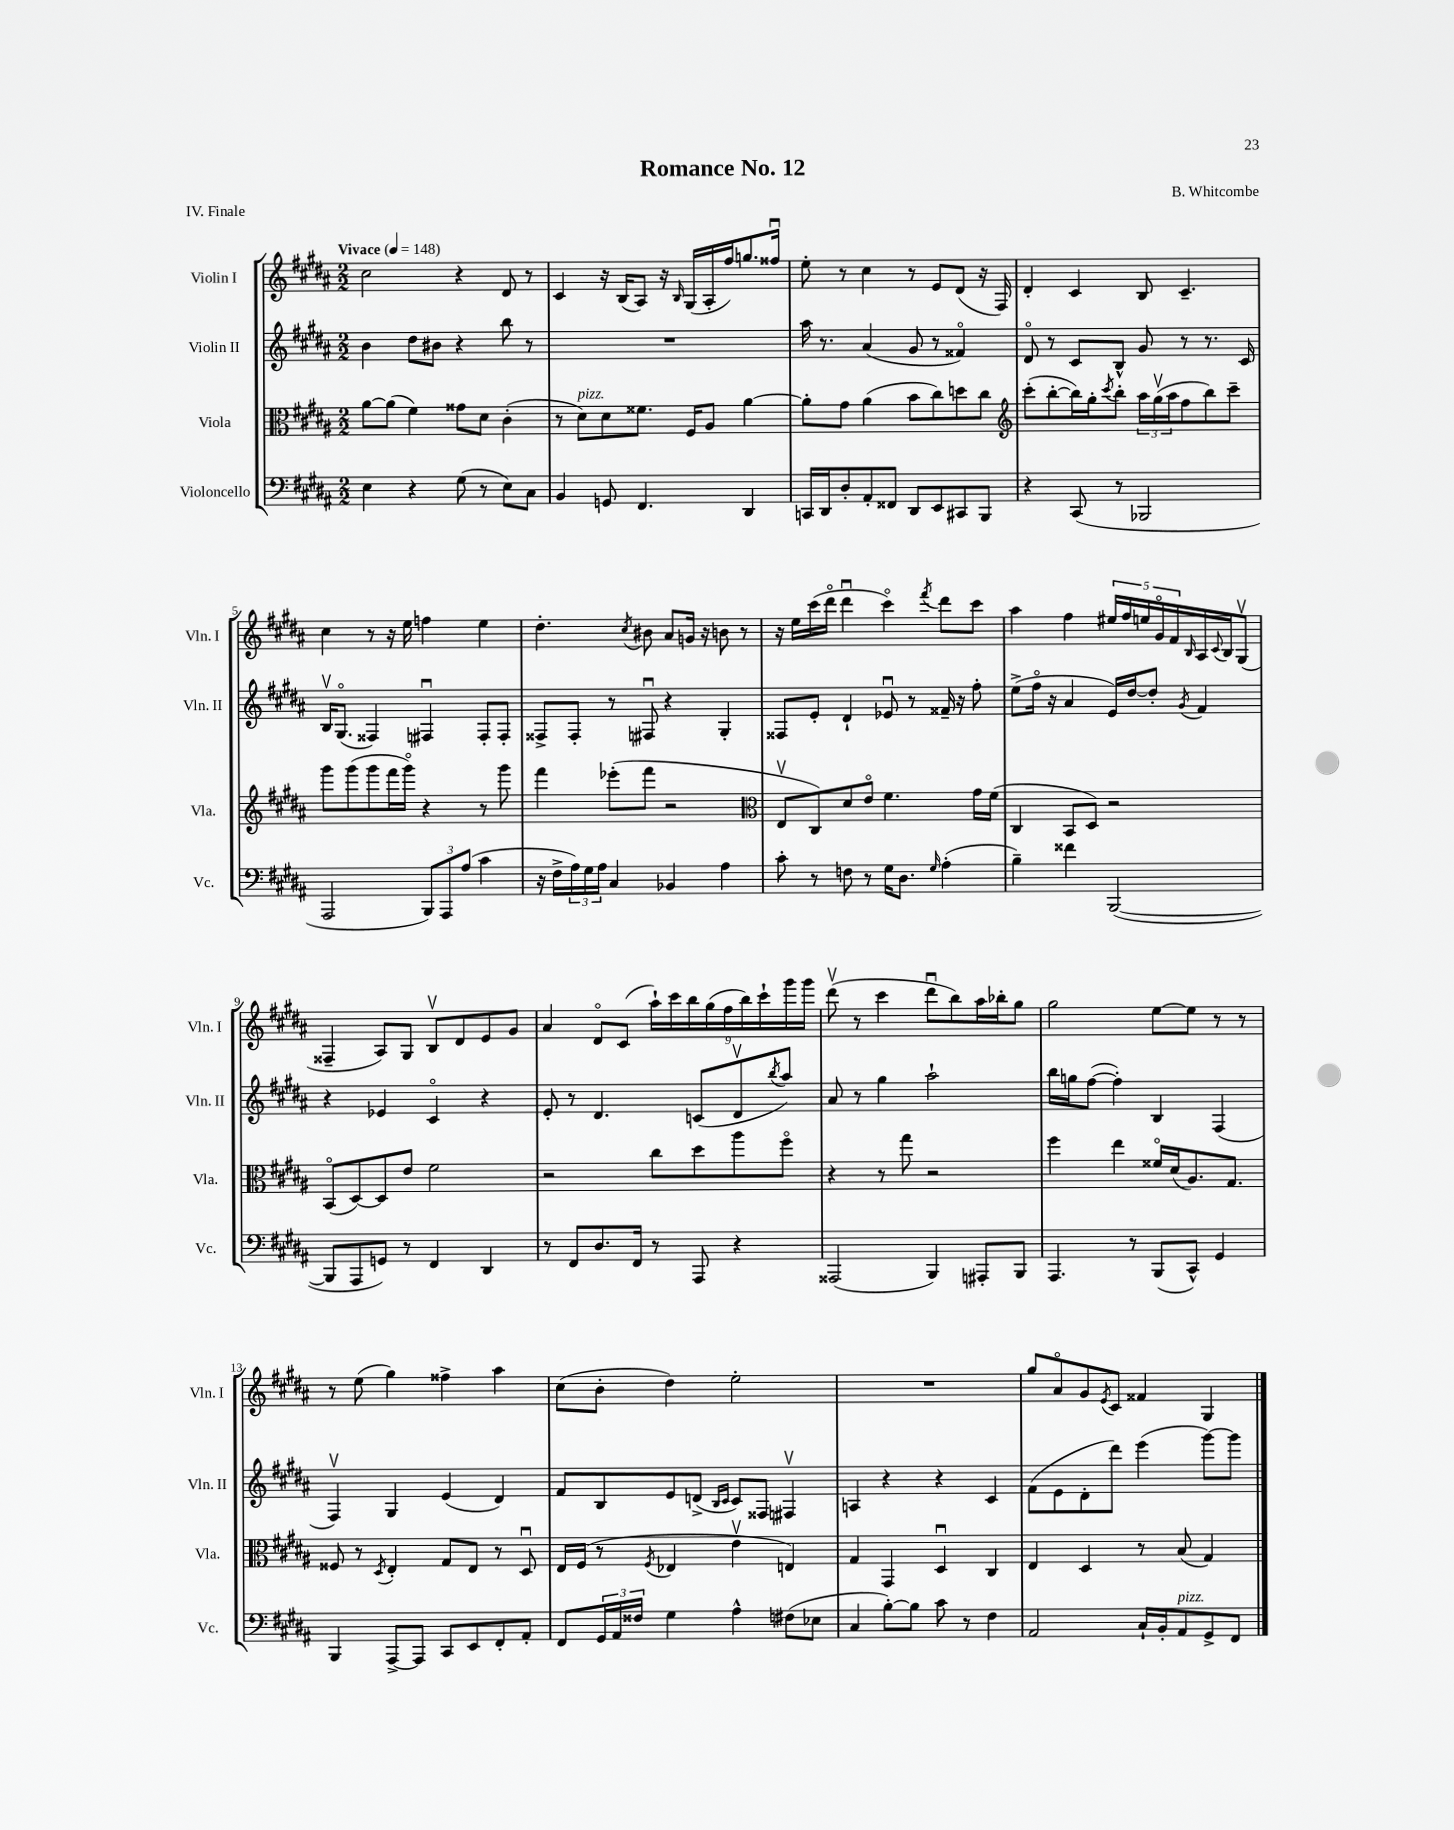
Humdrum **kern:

**kern	**kern	**kern	**kern
*staff4	*staff3	*staff2	*staff1
*clefF4	*clefC3	*clefG2	*clefG2
*k[f#c#g#d#a#]	*k[f#c#g#d#a#]	*k[f#c#g#d#a#]	*k[f#c#g#d#a#]
*M2/2	*M2/2	*M2/2	*M2/2
*MM148	*MM148	*MM148	*MM148
4E	[8a#	4b	2cc#
.	(8a#]	.	.
4r	4f#)	8dd#	.
.	.	8b#	.
(8G#	8g##	4r	4r
8r	8d#	.	.
8E)	(4c#'	8bb	8d#
8C#	.	8r	8r
=	=	=	=
4BB	8r	1r	4c#
.	8d#)	.	.
8GG	8d#	.	16r
.	.	.	(16B
4.FF#	8.f##	.	8A#)
.	.	.	16r
.	.	.	16qqB
.	16F#	.	(16G#
.	8A#	.	16A#'
.	.	.	16ff#)
4DD#	[4a#	.	8.gg
.	.	.	16ff##u
=	=	=	=
16CC	8a#']	16aa#	8ee'
16DD#	.	8.r	.
8D#'	8g#	.	8r
8AA#'	(4a#	(4a#	4cc#
8FF##	.	.	.
8DD#	8b	8g#	8r
8EE	8cc#)	8r	8e
8CC#	8dd	4f##o)	(8d#
8BBB	8cc#	.	16r
.	.	.	16F#)
=	=	=	=
*	*clefG2	*	*
4r	(8ccc#'	8d#o	4d#'
.	[8bb'	8r	.
(8CC#	16bb])	8c#	4c#
.	16gg#'	.	.
.	8qccc#	.	.
8r	8bb'	8B^^	.
2BBB-	24aa#	8g#	8B
.	(24gg#v	.	.
.	24aa#	.	.
.	8ff#	8r	4.c#~
.	8bb)	8.r	.
.	8ccc#~	.	.
.	.	16c#	.
=	=	=	=
2AAA#	8ggg#	16Bv	4cc#
.	.	(8.G#o	.
.	(8ggg#	.	.
.	8ggg#	4F##)	8r
.	16fff#	.	16r
.	16ggg#o)	.	16ee
12BBB)	4r	4F#u	4ff
12AAA#	.	.	.
(12A#	.	.	.
4c#	8r	8F#'	4ee
.	8ggg#	8F#'	.
=	=	=	=
16r	4fff#	8F##^	4.dd#'
16F#^	.	.	.
24A#)	.	8F##'	.
24G#	.	.	.
24A#	.	.	.
4C#	(8eee-'	8r	.
.	.	.	8qcc#
.	8fff#	8F#u	8b#
4BB-	2r	4r	8a#
.	.	.	16g
.	.	.	16r
4A#	.	4G#'	8b
.	.	.	8r
=	=	=	=
*	*clefC3	*	*
8c#'	8Ev	8F##	16r
.	.	.	16ee
8r	8C#)	8e'	(16ccc#
.	.	.	16ddd#o
8F	8d#	4d#`	4ddd#u
8r	8eo	.	.
16G#	4.f#	8e-u	4ccc#o)
8.D#	.	.	.
.	.	8r	.
16qqG#	.	.	8qfff#
(4A#'	.	16f##~	8ddd#
.	.	16r	.
.	16g#	8ff#'	8ccc#
.	(16f#	.	.
=	=	=	=
4B~)	4C#	(8ee^	4aa#
.	.	16ff#o	.
.	.	16r	.
4f##	8BB	4a#	4ff#
.	8D#)	.	.
([2BBB	2r	16e)	20ee#
.	.	.	20ff#
.	.	[16dd#	.
.	.	.	20ee
.	.	8dd#']	.
.	.	.	20g#o
.	.	.	20f#
.	.	8qg#	16qqB
.	.	4f#	16A#
.	.	.	8qqc#
.	.	.	16B
.	.	.	(8G#v
=	=	=	=
8BBB]	(8BBo	4r	4F##~
8AAA#	[8D#)	.	.
8GG)	8D#]	4e-	8A#)
8r	8e	.	8G#
4FF#	2f#	4c#o	8Bv
.	.	.	8d#
4DD#	.	4r	8e
.	.	.	8g#
=	=	=	=
8r	2r	8e'	4a#
8FF#	.	8r	.
8.D#	.	4.d#	8d#o
.	.	.	(8c#
16FF#	.	.	.
8r	8cc#	.	18aa#`)
.	.	.	18ccc#
.	.	.	18bb
8AAA#	8dd#	(8c	.
.	.	.	(18gg#
.	.	.	18ff#
4r	8aa#	8d#v	.
.	.	.	18bb)
.	.	.	18ccc#`
.	.	8qbb	.
.	8ff#o	8aa#)	.
.	.	.	18ggg#
.	.	.	18ggg#
=	=	=	=
(2AAA##	4r	8a#	(8ddd#v
.	.	8r	8r
.	8r	4gg#	4ccc#
.	8gg#	.	.
4BBB)	2r	2aa#`	8ddd#u
.	.	.	8bb)
8AAA#'	.	.	16aa#
.	.	.	16bb-'
8BBB	.	.	8gg#
=	=	=	=
4.AAA#	4ff#	16bb	2gg#
.	.	16gg	.
.	.	([8ff#	.
.	4ee	4ff#'])	.
8r	.	.	.
(8BBB	16f##o	4B	[8ee
.	(16d#	.	.
8CC#^^)	8.A#)	.	8ee]
4GG#	.	(4F#	8r
.	8.G#	.	.
.	.	.	8r
=	=	=	=
4BBB	8F##	4F#v)	8r
.	8r	.	(8ee
.	8qD#	.	.
[8AAA#^	4E'	4G#	4gg#)
8AAA#]	.	.	.
8CC#	8G#	(4e	4ff##^
8EE	8E	.	.
8FF#'	8r	4d#)	4aa#
8AA#'	8D#u	.	.
=	=	=	=
8FF#	16E	8f#	(8cc#
.	(16F#	.	.
24GG#	8r	8B	8b'
24AA#	.	.	.
24F##	.	.	.
.	8qF#	.	.
4G#	4E-	8e	4dd#)
.	.	(8d^	.
.	.	16qqB	.
.	.	16qqc#	.
4A#^^	4ev	8c#)	2ee'
.	.	8F##	.
(8F#	4E)	4F#v	.
8E-	.	.	.
=	=	=	=
4C#	4G#	4A	1r
[8B')	4GG#	4r	.
8B]	.	.	.
8c#	4D#u	4r	.
8r	.	.	.
4F#	4C#	4c#	.
=	=	=	=
2AA#	4E	(8f#	8gg#
.	.	8e	8a#o
.	4D#	8d#'	8g#
.	.	.	8qe
.	.	8ddd#)	8c#
16C#`	8r	(4eee	4f##
16BB'	.	.	.
8AA#	(8B	.	.
8GG#^	4G#)	[8ggg#)	4G#
8FF#	.	8ggg#]	.
==	==	==	==
*-	*-	*-	*-
